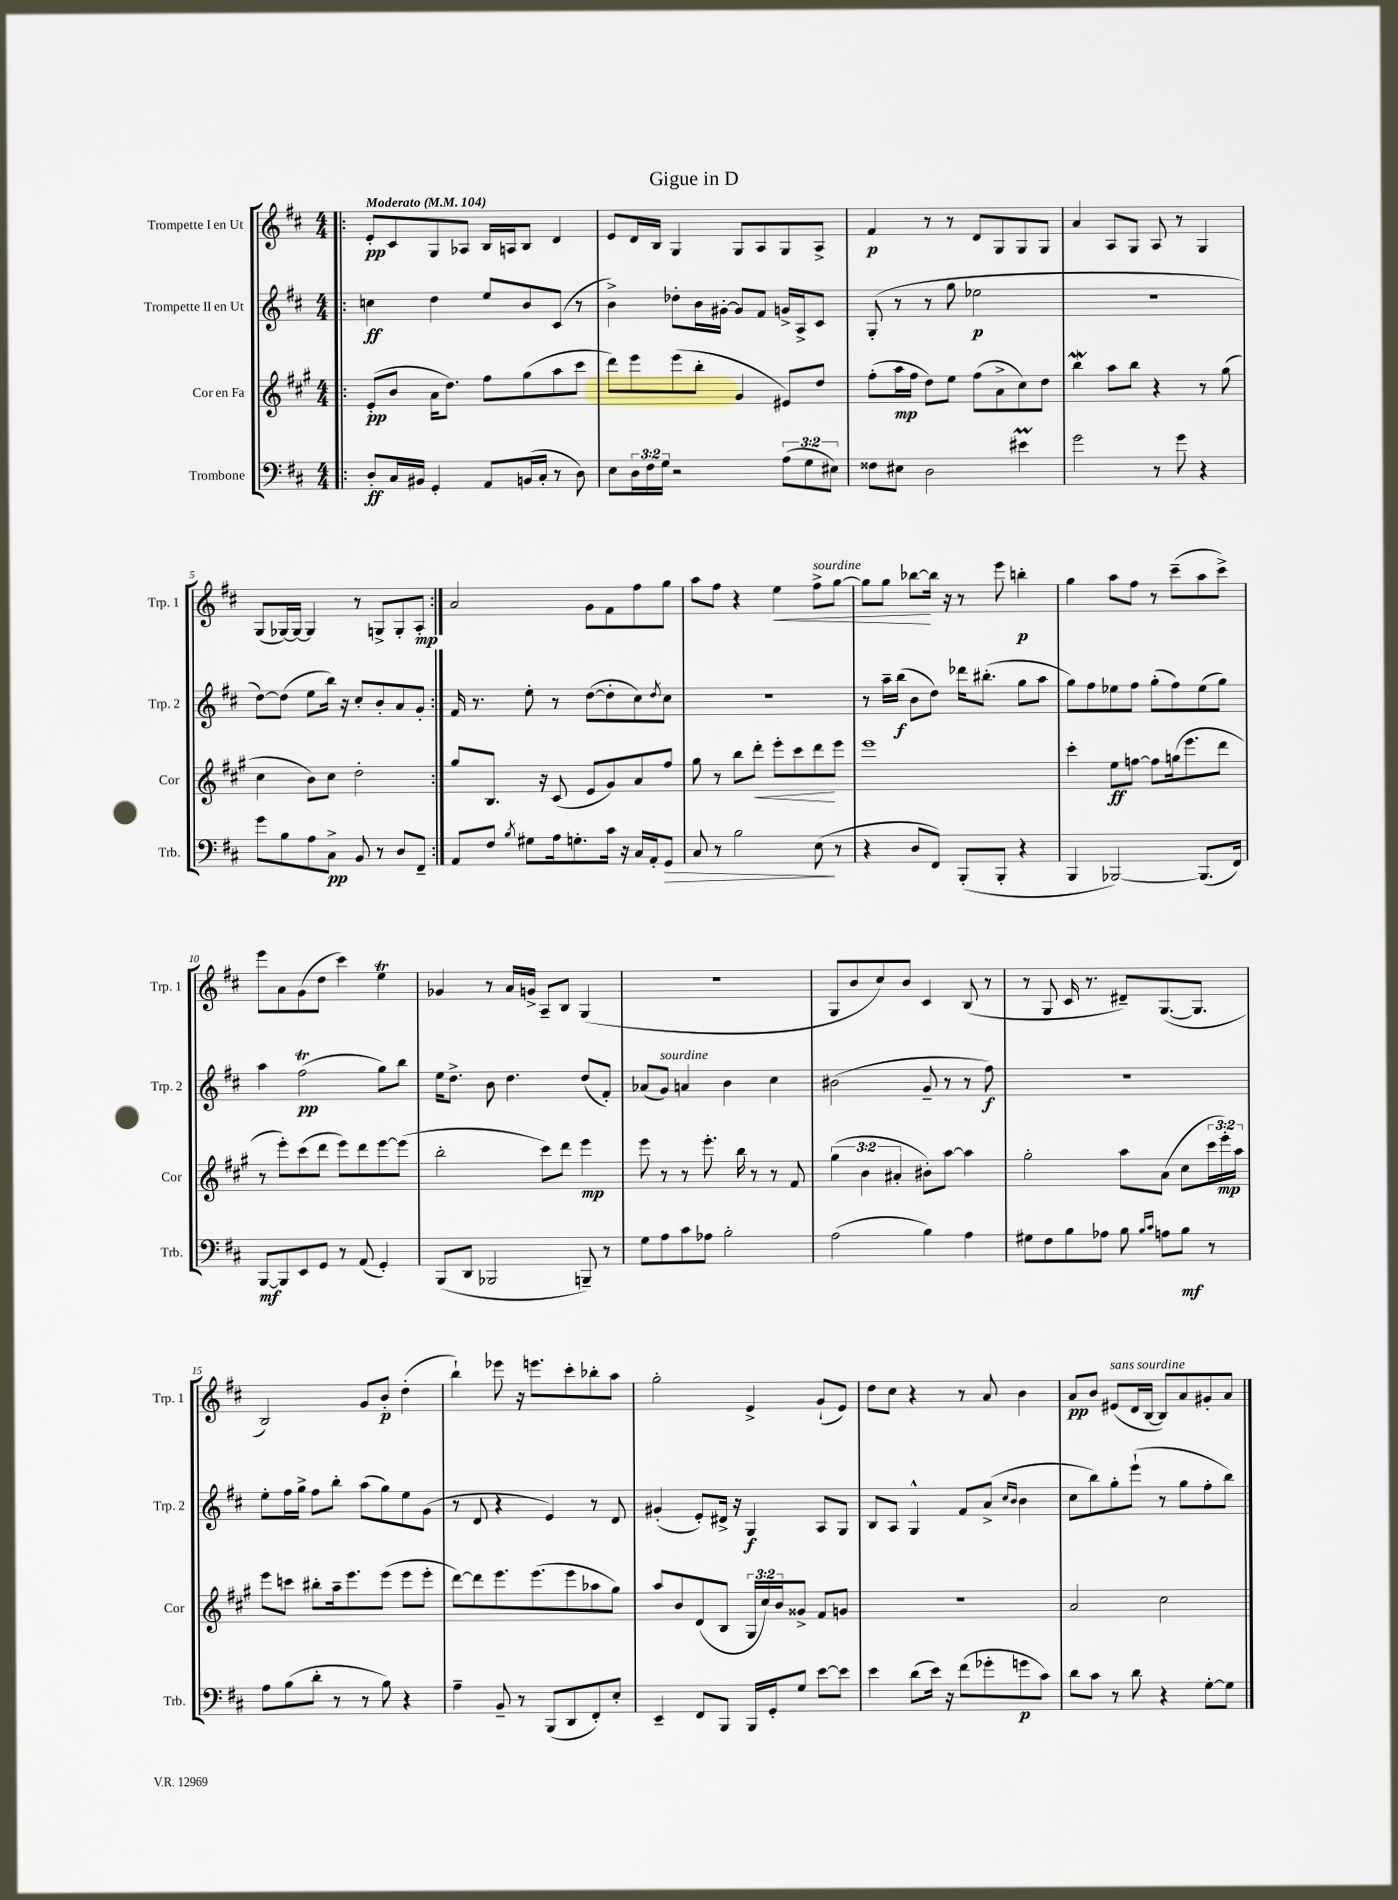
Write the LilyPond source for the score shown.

\header { title = "Gigue in D" }
<<
\new StaffGroup <<
\new Staff = "s0" \with { instrumentName = "Trompette I en Ut" shortInstrumentName = "Trp. 1" } {
    \clef treble \key d \major \numericTimeSignature \time 4/4 \tempo "Moderato" 4 = 104
    \repeat volta 2 { \bar ".|:" e'8-.\pp cis'8 g8 aes8 b16 a16 b8 d'4 |
    e'8 d'16 b16 g4 g8 a8 g8 a8-> |
    fis'4\p r8 r8 d'8 g8 g8 g8 |
    a'4 a8 g8 a8 r8 g4 |
    g8( ges16~) ges16~ ges4 r8 g8-> g8-. a8-.\mp | }
    a'2 g'8 fis'8 fis''8 g''8 |
    a''8 fis''8 r4 e''4\< fis''8->^\markup { \italic "sourdine" } g''8~ |
    g''8 g''8 bes''8~\! bes''16 r16 r8 e'''8 b''4-.\p |
    g''4 a''8 fis''8 r8 cis'''8--( a''8 cis'''8->) |
    e'''8 a'8 g'8( d''8 cis'''4) e''4\trill |
    ges'4 r8 a'16 g'16-> a8-- b8 g4( |
    R1 |
    g8 b'8 cis''8) b'8 cis'4 b8( r8 |
    r8 g8 cis'16 r8. dis'8--) g8.~( g8. |
    b2) g'8 b'8-.\p d''4-.( |
    b''4-!) ees'''8 r16 e'''8. cis'''8-. bes''8-. a''8 |
    g''2-. e'4-> g'8-!( e'8) |
    d''8 cis''8 r4 r8 a'8 b'4 |
    a'8\pp b'8 eis'8^\markup { \italic "sans sourdine" }( d'16 b16~ b8) a'8 gis'8-. a'8 \bar "|." |
}
\new Staff = "s1" \with { instrumentName = "Trompette II en Ut" shortInstrumentName = "Trp. 2" } {
    \clef treble \key d \major \numericTimeSignature \time 4/4
    \repeat volta 2 { \bar ".|:" c''4\ff d''4 e''8 b'8 cis'8( r8 |
    b'4->) des''8-. b'16 gis'16~-. gis'8 fis'8 g'16-> a16-> cis'8 |
    g8-.( r8 r8 g''8 ees''2\p |
    R1 |
    d''8~) d''8( e''8 b''16) r16 cis''8-. b'8-. a'8 g'8-. | }
    fis'16 r8. e''8-. r8 d''8~( d''8-. cis''8) \acciaccatura { d''8 } cis''8 |
    R1 |
    r8 a''16-- b''16\f( b'8 d''8) des'''16 bis''8.-.( g''8 a''8 |
    g''8) fis''8 ees''8 fis''8 g''8-.( fis''8) ees''8( g''8) |
    a''4 fis''2\trill\pp( g''8) b''8 |
    e''16 d''8.-> b'8 d''4. d''8( fis'8-.) |
    aes'8( g'8^\markup { \italic "sourdine" }) a'4 b'4 cis''4 |
    bis'2( g'8-- r8 r8 fis''8\f) |
    R1 |
    e''8-. fis''16 g''16-> fis''8 b''8-. a''8( g''8) e''8 g'8( |
    r8 d'8 r4 e'4) r8 d'8 |
    gis'4-.( e'8-.) dis'16-> r16 g4\f a8 g8 |
    b8 a8 g4-^ fis'8 a'8->( \grace { cis''16 b'16 } b'4 |
    cis''8 b''8) g''8-. e'''8-!( r8 g''8 fis''8-. b''8) \bar "|." |
}
\new Staff = "s2" \with { instrumentName = "Cor en Fa" shortInstrumentName = "Cor" } {
    \clef treble \key a \major \numericTimeSignature \time 4/4 \override Staff.TupletNumber.text = #tuplet-number::calc-fraction-text
    \repeat volta 2 { \bar ".|:" e'8-.\pp( b'8 a'16 d''8.) fis''8 gis''8( a''8 cis'''8 |
    d'''8) e'''8 e'''8( b''8-. gis'4 eis'8) d''8 |
    fis''8-.( a''16\mp fis''16 d''8) e''8 fis''8( a'8-> cis''8) d''8 |
    b''4\mordent a''8 b''8 r4 r8 gis''8( |
    cis''4 b'8) cis''8 d''2-. | }
    gis''8 b8. r16 cis'8( e'8 gis'8) a'8 fis''8 |
    gis''8 r8 b''8 d'''8-.\< e'''8-. cis'''8 d'''8\! e'''8 |
    e'''1 |
    cis'''4-. e''8\ff f''8~ f''8 g''16( e'''8. d'''8 |
    r8 e'''8-.) cis'''8( d'''8 e'''8) d'''8 e'''8~ e'''8( |
    b''2-. cis'''8) d'''8 e'''4\mp |
    e'''8 r8 r8 e'''8.-. b''16 r8 r8 fis'8 |
    \tuplet 3/2 { gis''4( b'4 ais'4-. } bis'8-.) a''8~ a''4 |
    gis''2-. a''8 a'8( cis''8 \tuplet 3/2 { cis'''16 e'''16-.\mp) a''16 } |
    e'''8 c'''8 bis''8-. a''16-- e'''8. e'''8( e'''8 e'''8-. |
    d'''8~) d'''8 e'''8. e'''8.( e'''8 aes''8 gis''8) |
    a''8 b'8 d'8( b8 \tuplet 3/2 { gis16 cis''16) b'16 } gisis'8-> fis'8 g'8 |
    r1 |
    a'2 cis''2 \bar "|." |
}
\new Staff = "s3" \with { instrumentName = "Trombone" shortInstrumentName = "Trb." } {
    \clef bass \key d \major \numericTimeSignature \time 4/4 \override Staff.TupletNumber.text = #tuplet-number::calc-fraction-text
    \repeat volta 2 { \bar ".|:" d8-.\ff cis16 bis,16 g,4-. a,8 b,16( cis16-. r8 d8) |
    e8 \tuplet 3/2 { d16 fis16 g16 } r2 \tuplet 3/2 { a8( g8 eis8) } |
    fisis8 eis8 d2 eis'4\prall |
    g'2 r8 g'8 r4 |
    g'8 b8 a8 cis8->\pp b,8 r8 d8 fis,8-- | }
    a,8 fis8 \acciaccatura { b8 } gis8 a16 g8.-. cis'16 r16 cis16 a,16-. g,8\> |
    cis8 r8 b2 e8\!( r8 |
    r4 d8 fis,8) b,,8-.( b,,8-. r4 |
    b,,4 bes,,2~) bes,,8.( fis,16) |
    b,,8~\mf b,,8 e,8 g,8 r8 a,8( g,4-.) |
    b,,8( d,8 bes,,2 b,,8--) r8 |
    g8 a8 cis'8 aes8 b2-. |
    a2( b4) a4 |
    gis8 fis8 b8 aes8 b8 \grace { b16 cis'16 } a8 b8\mf r8 |
    a8 b8( d'8-. r8 r8 b8) r4 |
    a4-- b,8-- r8 b,,8( d,8 fis,8-.) e8-. |
    e,4-- fis,8 b,,8 b,,16 g,16-. g8 e'8~ e'8 |
    e'4 d'8( e'16) r16 fis'8( ges'8-. g'8\p cis'8) |
    d'8 cis'8 r8 d'8 r4 g8~-. g8 \bar "|." |
}
>>
>>
